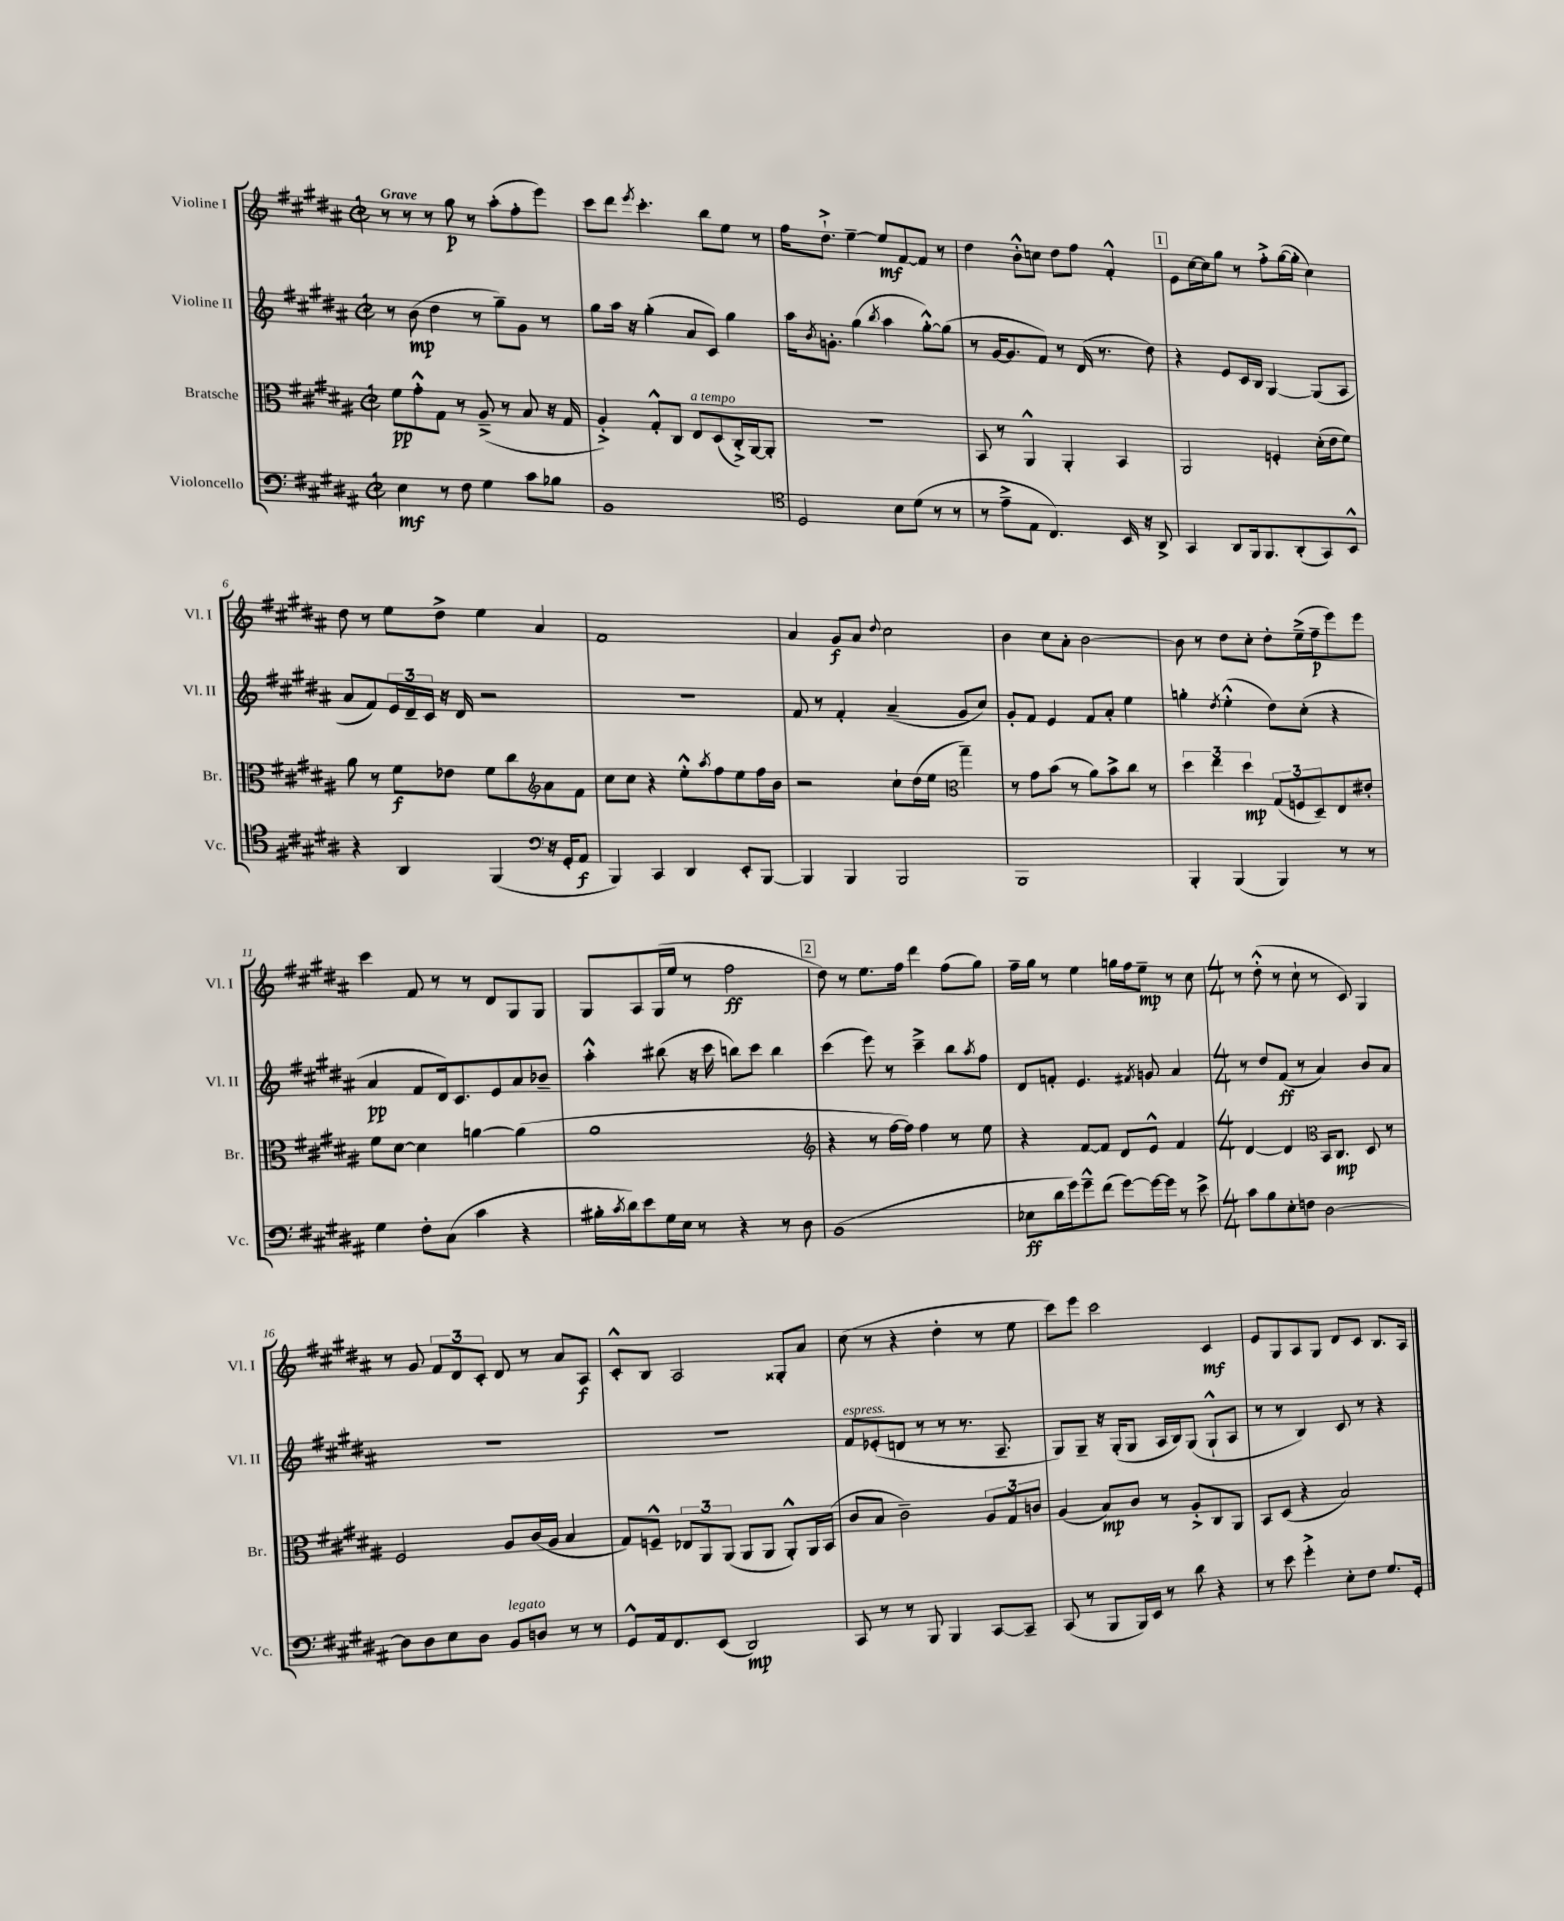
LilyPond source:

<<
\new StaffGroup <<
\new Staff = "s0" \with { instrumentName = "Violine I" shortInstrumentName = "Vl. I" } {
    \clef treble \key b \major \defaultTimeSignature \time 2/2 \tempo "Grave"
    r8 r8 r8 gis''8\p r8 ais''8-.( fis''8-. e'''8) |
    cis'''8 dis'''8 \acciaccatura { e'''8 } cis'''4.-. b''8 e''8 r8 |
    fis''16 dis''8.-!-> e''4~-- e''8\mf fis'8~ fis'8 r8 |
    dis''4 b'8-.-^ c''8 dis''8 fis''8 fis'4-.-^ |
    \mark \markup { \box "1" } e'8 cis''16~ cis''16 gis''8 r8 fis''8-.-> gis''16~( gis''16-. cis''4) |
    dis''8 r8 e''8 dis''8-> e''4 ais'4 |
    fis'1 |
    ais'4 gis'8\f ais'8 \appoggiatura { dis''8 } cis''2 |
    b'4 cis''8 ais'8-. b'2~ |
    b'8 r8 dis''8 cis''8-. dis''8-. e''16--->( fis''16--\p e'''8) e'''8 |
    cis'''4 fis'8 r8 r8 dis'8 gis8 gis8 |
    gis8 ais8 gis16( e''16 r8 fis''2\ff |
    \mark \markup { \box "2" } dis''8) r8 e''8. fis''16 dis'''4 fis''8( gis''8) |
    fis''16-- gis''16 r8 e''4 g''16 fis''16 e''8--\mp r8 cis''8 |
    \numericTimeSignature \time 4/4 r8 dis''8-.-^( r8 cis''8-! r8 cis'8) gis4 |
    r8 gis'8 \tuplet 3/2 { fis'8 dis'8 cis'8-. } dis'8 r8 ais'8 ais8\f |
    cis'8-.-^ b8 ais2 gisis8-. ais'8 |
    cis''8( r8 r4 dis''4-. r8 e''8 |
    cis'''8) e'''8 cis'''2 cis'4\mf |
    e'8 gis8 ais8 gis8 dis'8 cis'8 b8. ais16 \bar "|." |
}
\new Staff = "s1" \with { instrumentName = "Violine II" shortInstrumentName = "Vl. II" } {
    \clef treble \key b \major \defaultTimeSignature \time 2/2
    r8 b'8\mp( dis''4 r8 gis''8--) gis'8 r8 |
    gis''8 ais''16 r16 gis''4-.( ais'8 cis'8) gis''4 |
    ais''16 \acciaccatura { b'8 } g'8.-. gis''4( \acciaccatura { b''8 } ais''4 gis''8~-.-^) gis''8( |
    r8 gis'16~ gis'8. fis'8) r8 dis'16( r8. dis''8) |
    \mark \markup { \box "1" } r4 e'8 cis'16 b16 gis4~ gis8( ais8 |
    ais'8 fis'8) \tuplet 3/2 { e'16 dis'16-- cis'16 } r16 dis'16 r2 |
    R1 |
    fis'8 r8 fis'4-. ais'4--( gis'8 cis''8) |
    gis'8-. fis'8 e'4 fis'8 ais'8-. e''4 |
    g''4-. \acciaccatura { dis''8 } e''4-.-^( dis''8) cis''8-.( r4 |
    ais'4\pp fis'8 dis'16) cis'8. e'8 ais'8 bes'8-- |
    ais''4-.-^ bis''8( r16 cis'''16 b''8) cis'''8 b''4 |
    \mark \markup { \box "2" } cis'''4( e'''8) r8 cis'''4---> b''8 \acciaccatura { ais''8 } fis''8 |
    dis'8 f'8-. e'4. \acciaccatura { fis'8 } g'8 ais'4 |
    \numericTimeSignature \time 4/4 r8 dis''8 fis'8\ff( r8 ais'4) b'8 ais'8 |
    R1 |
    R1 |
    fis'8^\markup { \italic "espress." } ees'8-.( d'8 r8 r8 r8. ais8.-- |
    gis8) gis8-- r16 gis16-.( gis8 ais16 b16) gis8( gis8-!-^ ais8 |
    r8 r8 b4) cis'8 r8 r4 \bar "|." |
}
\new Staff = "s2" \with { instrumentName = "Bratsche" shortInstrumentName = "Br." } {
    \clef alto \key b \major \defaultTimeSignature \time 2/2
    fis'8\pp gis'8-.-^ gis8 r8 ais8--->( r8 b8 r16 gis16 |
    ais4-.->) gis8-.-^ cis8 e8^\markup { \italic "a tempo" } dis8( cis16-.->) ais,16~ ais,8-. |
    R1 |
    b,8 r8 ais,4-^ ais,4-. b,4 |
    \mark \markup { \box "1" } ais,2 f4-. dis'16-.( e'16 fis'8) |
    ais'8 r8 fis'8\f ees'8 fis'8 cis''8 ais'8 fis'8 |
    \clef treble cis''8 cis''8 r4 e''8-.-^ \acciaccatura { ais''8 } fis''8 e''8 fis''16 b'16 |
    r2 cis''8-! dis''16( e''16 gis''4--) |
    \clef alto r8 gis'8 b'8( r8 ais'8) b'8-> cis''8 r8 |
    \tuplet 3/2 { dis''4 e''4 dis''4\mp } \tuplet 3/2 { gis8( f8 dis8--) } e8 eis'8-. |
    fis'8 dis'8~ dis'4 a'4~ a'4( |
    ais'1 |
    \mark \markup { \box "2" } \clef treble r4 r8 fis''16~ fis''16) fis''4 r8 e''8 |
    r4 fis'8~ fis'8 dis'8 e'8-^ fis'4 |
    \numericTimeSignature \time 4/4 dis'4~ dis'4 \clef alto b,16 cis8.\mp dis8 r8 |
    fis2 ais8 cis'16( ais16 b4 |
    gis8) f8---^ \tuplet 3/2 { ees8 ais,8 ais,8( } ais,8 ais,8 ais,8-.-^) ais,16 b,16( |
    cis'8 b8 cis'2--) \tuplet 3/2 { ais8 gis8 c'8 } |
    ais4( b8\mp) cis'8 r8 ais8-.-> cis8 ais,8 |
    b,8 dis8( r4 b2) \bar "|." |
}
\new Staff = "s3" \with { instrumentName = "Violoncello" shortInstrumentName = "Vc." } {
    \clef bass \key b \major \defaultTimeSignature \time 2/2
    e4\mf r8 fis8 gis4 cis'8 bes8 |
    b,1 |
    \clef tenor dis2 b8 dis'8( r8 r8 |
    r8 e'8---> e8 cis4.) b,16 r16 ais,8-> |
    \mark \markup { \box "1" } gis,4 ais,8 fis,16 fis,8. ais,8-.( gis,8) b,8-^ |
    r4 ais,4 fis,4( r16 gis,16-. ais,8\f |
    \clef bass b,,4) cis,4 dis,4 e,8-. b,,8~ |
    b,,4 b,,4 b,,2 |
    b,,1 |
    b,,4-. b,,4( b,,4) r8 r8 |
    gis4 fis8-. cis8( cis'4 r4 |
    bis16-. \acciaccatura { cis'8 } dis'16) e'8 gis16 e16 r8 r4 r8 dis8 |
    \mark \markup { \box "2" } b,1( |
    ees8\ff dis'16 gis'16) gis'8---^ fis'8( gis'8~) gis'16~ gis'16 r8 e'8-> |
    \numericTimeSignature \time 4/4 cis'8 b8 e8-. f8 dis2~ |
    dis8 dis8 e8 dis8 b,8^\markup { \italic "legato" } d8 r8 r8 |
    gis,8-^ ais,16 fis,8. e,8( dis,2\mp) |
    cis,8 r8 r8 b,,8 b,,4 cis,8~ cis,8-- |
    cis,8( r8 b,,8 b,,16) e,16 r8 dis'8 r4 |
    r8 e'8 gis'4-.-> e8-. fis8 gis8. gis,16-. \bar "|." |
}
>>
>>
